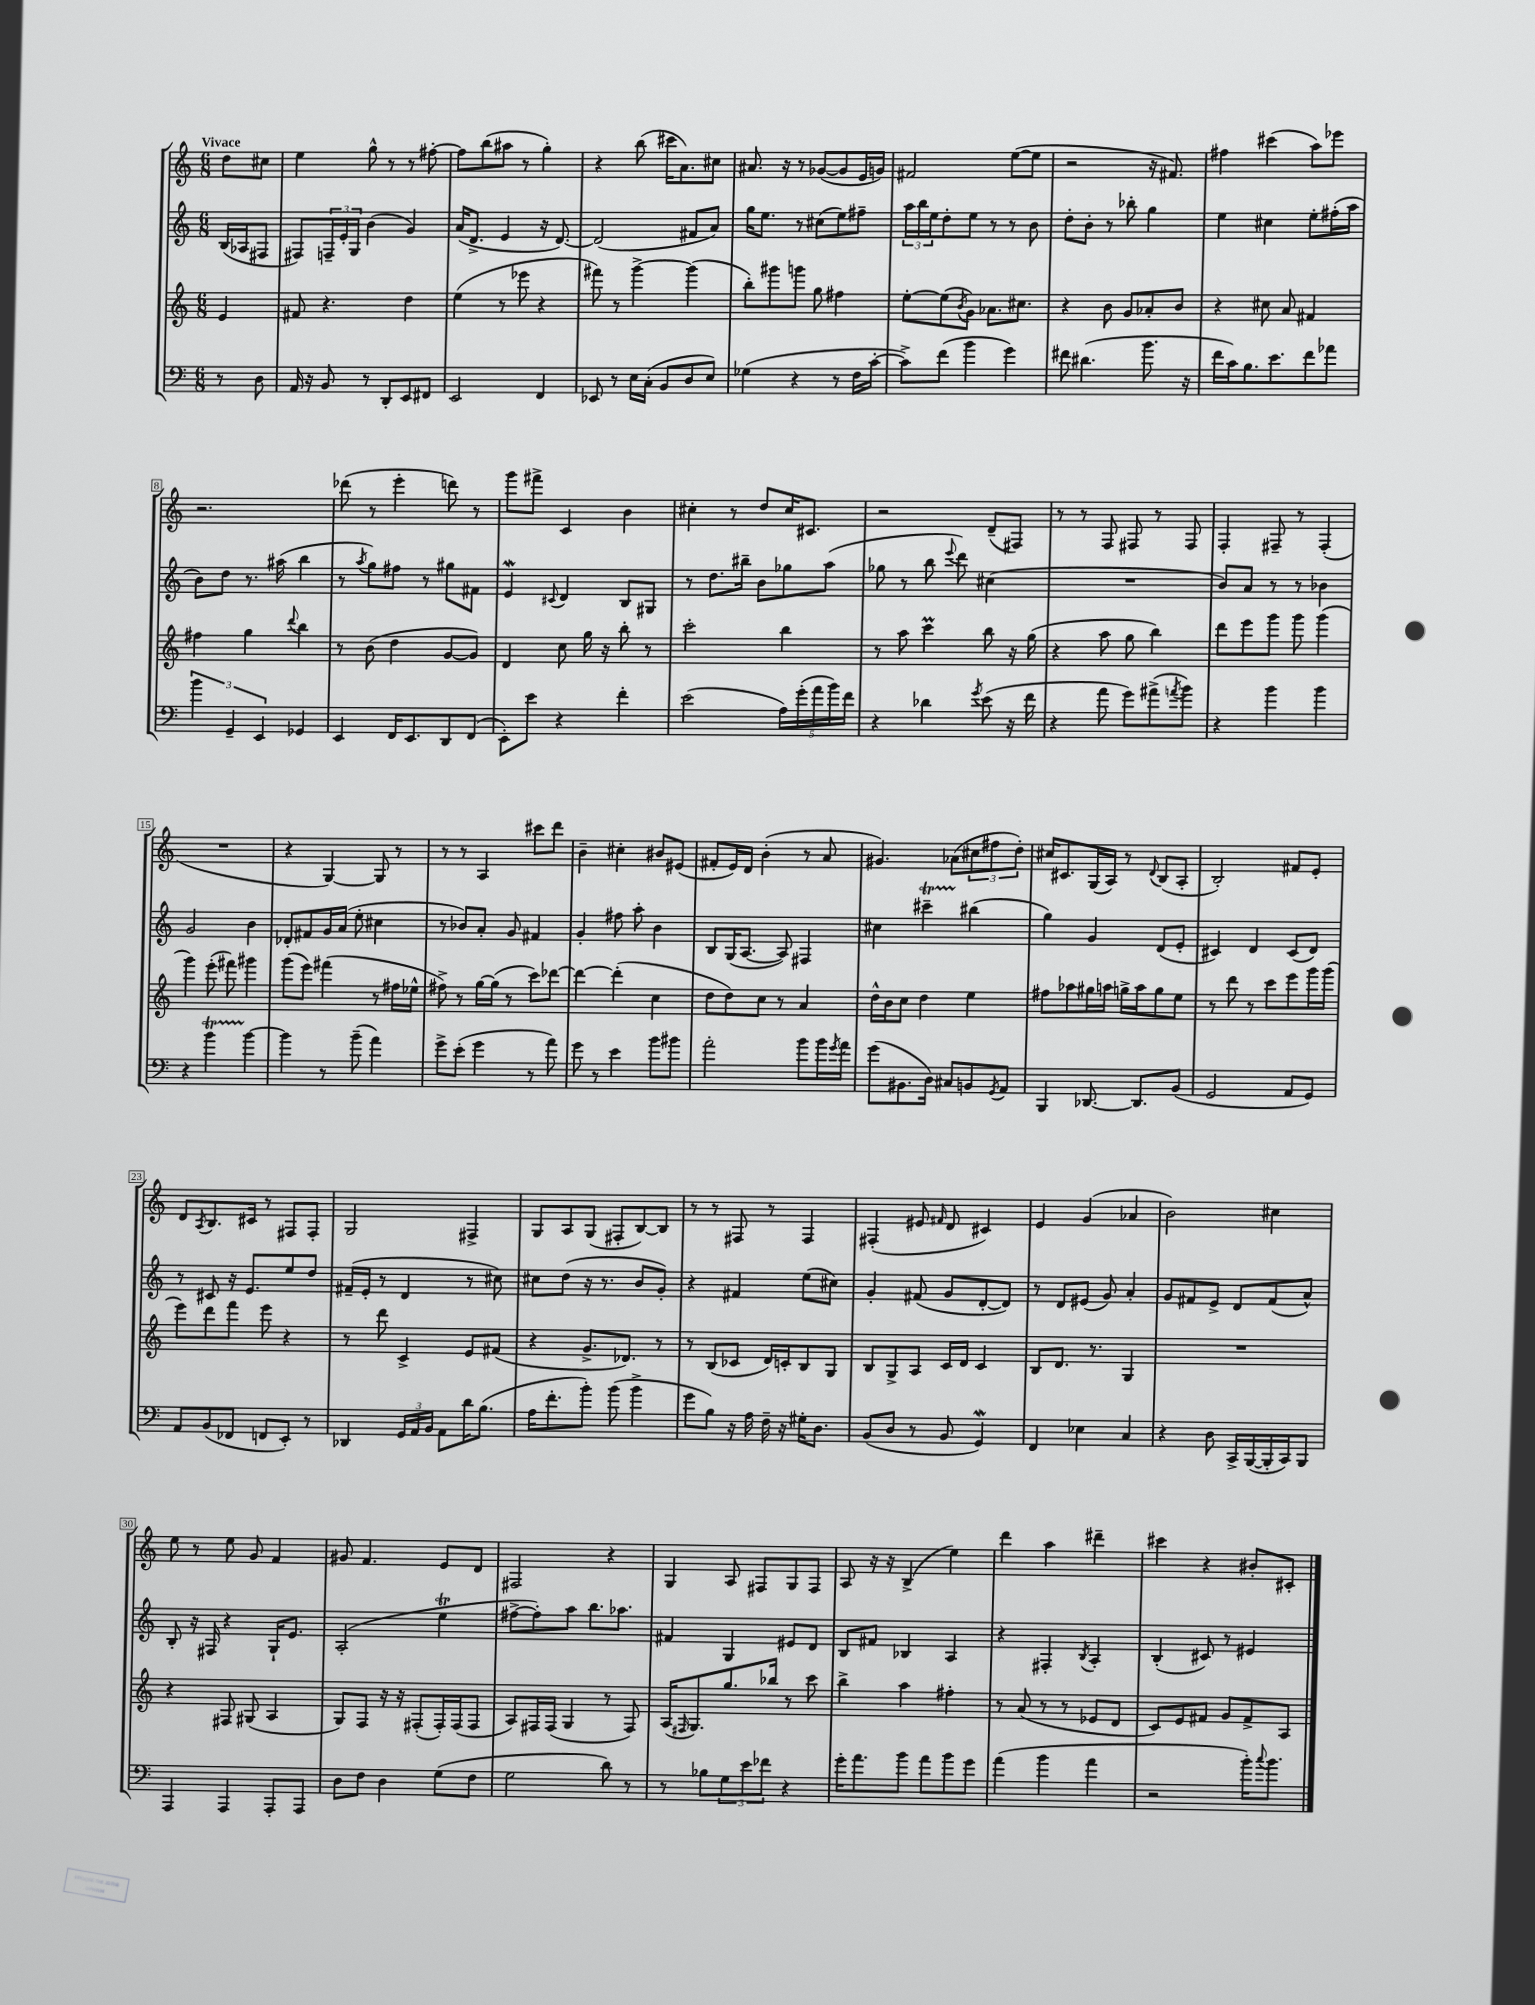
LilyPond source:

<<
\new StaffGroup <<
\new Staff = "s0" {
    \clef treble \key c \major \numericTimeSignature \time 6/8 \partial 4 \tempo "Vivace"
    d''8 cis''8 |
    e''4 g''8-^ r8 r8 fis''8~-. |
    fis''8 b''8( ais''8 r8 g''4-.) |
    r4 b''8( cis'''16 a'8.) cis''8 |
    ais'8. r16 r8 ges'8~( ges'8 e'16 g'16) |
    fis'2 e''8~( e''8 |
    r2 r16 fis'8.) |
    fis''4 cis'''4( a''8) ees'''8 |
    r2. |
    des'''8( r8 e'''4-. d'''8) r8 |
    g'''8 fis'''8-> c'4 b'4 |
    cis''4-. r8 d''8 cis''16 cis'8. |
    r2 d'8--( fis8) |
    r8 r8 f8 fis8 r8 fis8 |
    f4-. fis8-- r8 fis4-.( |
    R2. |
    r4 g4~) g8 r8 |
    r8 r8 a4 cis'''8 d'''8 |
    b'4-- cis''4-. bis'8 eis'8( |
    fis'8-. e'16) d'16 b'4-.( r8 a'8 |
    gis'4.) aes'8( \tuplet 3/2 { cis''8 fis''8 d''8-.) } |
    cis''16 cis'8. g16( a16) r8 \appoggiatura { d'8 } b8( a8-. |
    b2-.) fis'8 e'8-. |
    d'8 \acciaccatura { a8 } b8. cis'16 r8 fis8 fis8-. |
    g2 fis4-> |
    g8 a8 g8( fis8-. b8~) b8 |
    r8 r8 fis8 r8 fis4 |
    fis4-.( eis'8 \grace { fis'16 } d'8 cis'4) |
    e'4 g'4( aes'4 |
    b'2) cis''4 |
    e''8 r8 e''8 g'8 f'4 |
    gis'8 f'4. e'8 d'8 |
    fis2 r4 |
    g4 a8 fis8 g8 fis8 |
    a8 r16 r16 b4->( e''4) |
    d'''4 a''4 dis'''4-- |
    cis'''4 r4 bis'8-. cis'8-. \bar "|." |
}
\new Staff = "s1" {
    \clef treble \key c \major \numericTimeSignature \time 6/8 \partial 4
    b16( aes16 fis8 |
    fis8) \tuplet 3/2 { f16-- e'16-. g16 } b'4( g'4) |
    a'16( d'8.-> e'4 r16 d'8.~) |
    d'2( fis'8 a'8) |
    g''16 e''8. r8 cis''8( e''8) fis''8-- |
    \tuplet 3/2 { a''16 b''16 e''16 } d''8-. e''8 r8 r8 b'8 |
    d''8-. b'8-. r8 bes''8-. g''4 |
    e''4 cis''4 e''8-. fis''16-.( a''16 |
    b'8) d''8 r8. ais''16( b''4 |
    r8 \acciaccatura { a''8 } g''8) fis''8 r8 gis''8 fis'8 |
    e'4\mordent \appoggiatura { cis'8 } d'4 b8 gis8 |
    r8 d''8. bis''16-- b'8 ges''8 a''8( |
    ges''8 r8 b''8 \appoggiatura { e'''8 } d'''8) cis''4( |
    R2. |
    b'8) a'8 r8 r8 bes'4 |
    g'2 b'4 |
    des'8-. fis'8 g'16 a'16( e''8-. cis''4 |
    r8 bes'8) a'8-. g'8 fis'4 |
    g'4-. fis''8 a''8-. b'4 |
    b8 g16( a8.~ a8) fis4 |
    cis''4 cis'''4--\startTrillSpan bis''4\stopTrillSpan( |
    g''4) g'4 d'8( e'8-. |
    cis'4) d'4 cis'8( d'8) |
    r8 cis'8 r16 e'8. e''8 d''8 |
    fis'16--( e'16-. r8 d'4 r8 cis''8) |
    cis''8 d''8( r16 r8. b'8 g'8-.) |
    r4 fis'4 e''8( cis''8) |
    g'4-. fis'8( g'8 d'8~-. d'8) |
    r8 d'8 eis'8( g'8) a'4-. |
    g'8 fis'8 e'8-> d'8 fis'8( a'8-^) |
    b8-. r16 fis16 r4 g16-! e'8. |
    a2-.( e''4\trill |
    fis''8~-> fis''8-.) a''8 b''8. aes''8. |
    fis'4 g4 eis'8 d'8 |
    b8 fis'8 bes4 a4 |
    r4 fis4-. \acciaccatura { b8 } a4-. |
    b4-.( cis'8) r8 eis'4 \bar "|." |
}
\new Staff = "s2" {
    \clef treble \key c \major \numericTimeSignature \time 6/8 \partial 4
    e'4 |
    fis'8 r4. d''4 |
    e''4( r8 ees'''8 r4 |
    fis'''8) r8 g'''4~-> g'''4( |
    b''8-.) gis'''8 g'''8 g''8 fis''4 |
    e''8~-. e''8( \acciaccatura { b'8 } g'8) aes'8. cis''8. |
    r4 b'8 g'8 aes'8-. b'8 |
    r4 cis''8 a'8 fis'4 |
    fis''4 g''4 \appoggiatura { d'''8 } b''4 |
    r8 b'8( d''4 g'8~ g'8) |
    d'4 c''8 g''16 r16 b''8-. r8 |
    c'''2-. b''4 |
    r8 a''8 c'''4\prall b''8 r16 g''16( |
    r4 a''8 g''8 b''4) |
    d'''8 e'''8 g'''8 g'''8 g'''4( |
    g'''4) e'''8-.( fis'''8) gis'''4 |
    g'''8( e'''8) fis'''4( r8 fis''16 ees''16-^ |
    fis''8->) r8 g''16~ g''16( r8 c'''8) des'''8~ |
    des'''4~ des'''4-.( c''4 |
    d''8 d''8) c''8 r8 a'4 |
    d''16-^ b'16 c''8 d''4 e''4 |
    fis''8 aes''8 gis''16 a''16 g''16-> a''16 g''8 e''8 |
    r8 d'''8 r8 c'''8 e'''8 g'''16 g'''16( |
    e'''8) d'''8 f'''8 e'''8 r4 |
    r8 d'''8 c'4-> e'8 fis'8( |
    r4 g'8.-> des'8.) r8 |
    r8 b8( ces'8 d'16) c'16-. b8 g8 |
    b8 g8-> a8 c'16 d'16 c'4 |
    b8 d'8. r8. g4 |
    R2. |
    r4 fis8 gis8( a4 |
    g8) f8 r16 r16 fis8-.( fis16-.) fis16( fis8 |
    a8) fis16 fis16( g4 r8 fis8) |
    a16( \grace { fis16 } g8.) g''8. bes''16 r8 c'''8 |
    b''4-> a''4 fis''4-. |
    r8 a'8( r8 r8 ees'8 d'8 |
    c'8) e'8 fis'8 g'8 fis'8-> a8 \bar "|." |
}
\new Staff = "s3" {
    \clef bass \key c \major \numericTimeSignature \time 6/8 \partial 4
    r8 d8 |
    a,16 r16 b,8 r8 d,8-. e,8 fis,8 |
    e,2 f,4 |
    ees,8 r8 e16 c16-.( b,8 d8 e8) |
    ges4( r4 r8 f16 c'16~-. |
    c'8->) f'8( b'4 g'4) |
    fis'8 dis'4.( b'8. r16 |
    f'16 c'16) b8. e'8. f'8 aes'8 |
    \tuplet 3/2 { b'4 g,4-- e,4 } ges,4 |
    e,4 f,16 e,8. d,8 f,8( |
    e,8-.) e'8 r4 f'4-. |
    e'2( \tuplet 5/4 { a16) g'16-.( a'16 b'16) f'16 } |
    r4 des'4 \acciaccatura { g'8 } e'8( r16 f'16 |
    r4 a'8 g'8) ais'8->( \acciaccatura { a'8 } b'8) |
    r4 b'4 b'4 |
    r4 b'4\startTrillSpan b'4~\stopTrillSpan |
    b'4 r8 b'8--( a'4) |
    g'8-> e'8-.( g'4 r8 a'8) |
    g'8 r8 e'4 b'8 bis'8 |
    a'2-. b'8 b'16 \acciaccatura { g'8 } a'16 |
    g'8( bis,8. d16) cis8 b,8 \acciaccatura { g,8 } a,8 |
    b,,4 des,8.~ des,8. b,8( |
    g,2 a,8 g,8) |
    a,8 b,8( fes,8 f,8 e,8-.) r8 |
    des,4 \tuplet 3/2 { g,16 a,16 b,16 } a,8 d'16 b8.( |
    a16 f'8.-. b'8-.) b'8( b'4-> |
    g'8 b8) r16 a16 f16-- r16 gis16-. d8. |
    b,8( d8 r8 b,8 g,4\mordent) |
    f,4 ees4 c4 |
    r4 d8 c,16-> b,,16~( b,,16-. c,16) b,,8 |
    a,,4 a,,4 a,,8-. a,,8 |
    d8 f8 d4 g8( f8 |
    g2 d'8) r8 |
    r8 bes8 \tuplet 3/2 { g8 e'8 fes'8 } r4 |
    g'16-. a'8. b'8 a'8 b'8 g'8 |
    a'4( b'4 a'4 |
    r2 b'16-.) \appoggiatura { c''8 } b'8. \bar "|." |
}
>>
>>
\layout { \context { \Score \override BarNumber.stencil = #(make-stencil-boxer 0.1 0.3 ly:text-interface::print) } }
